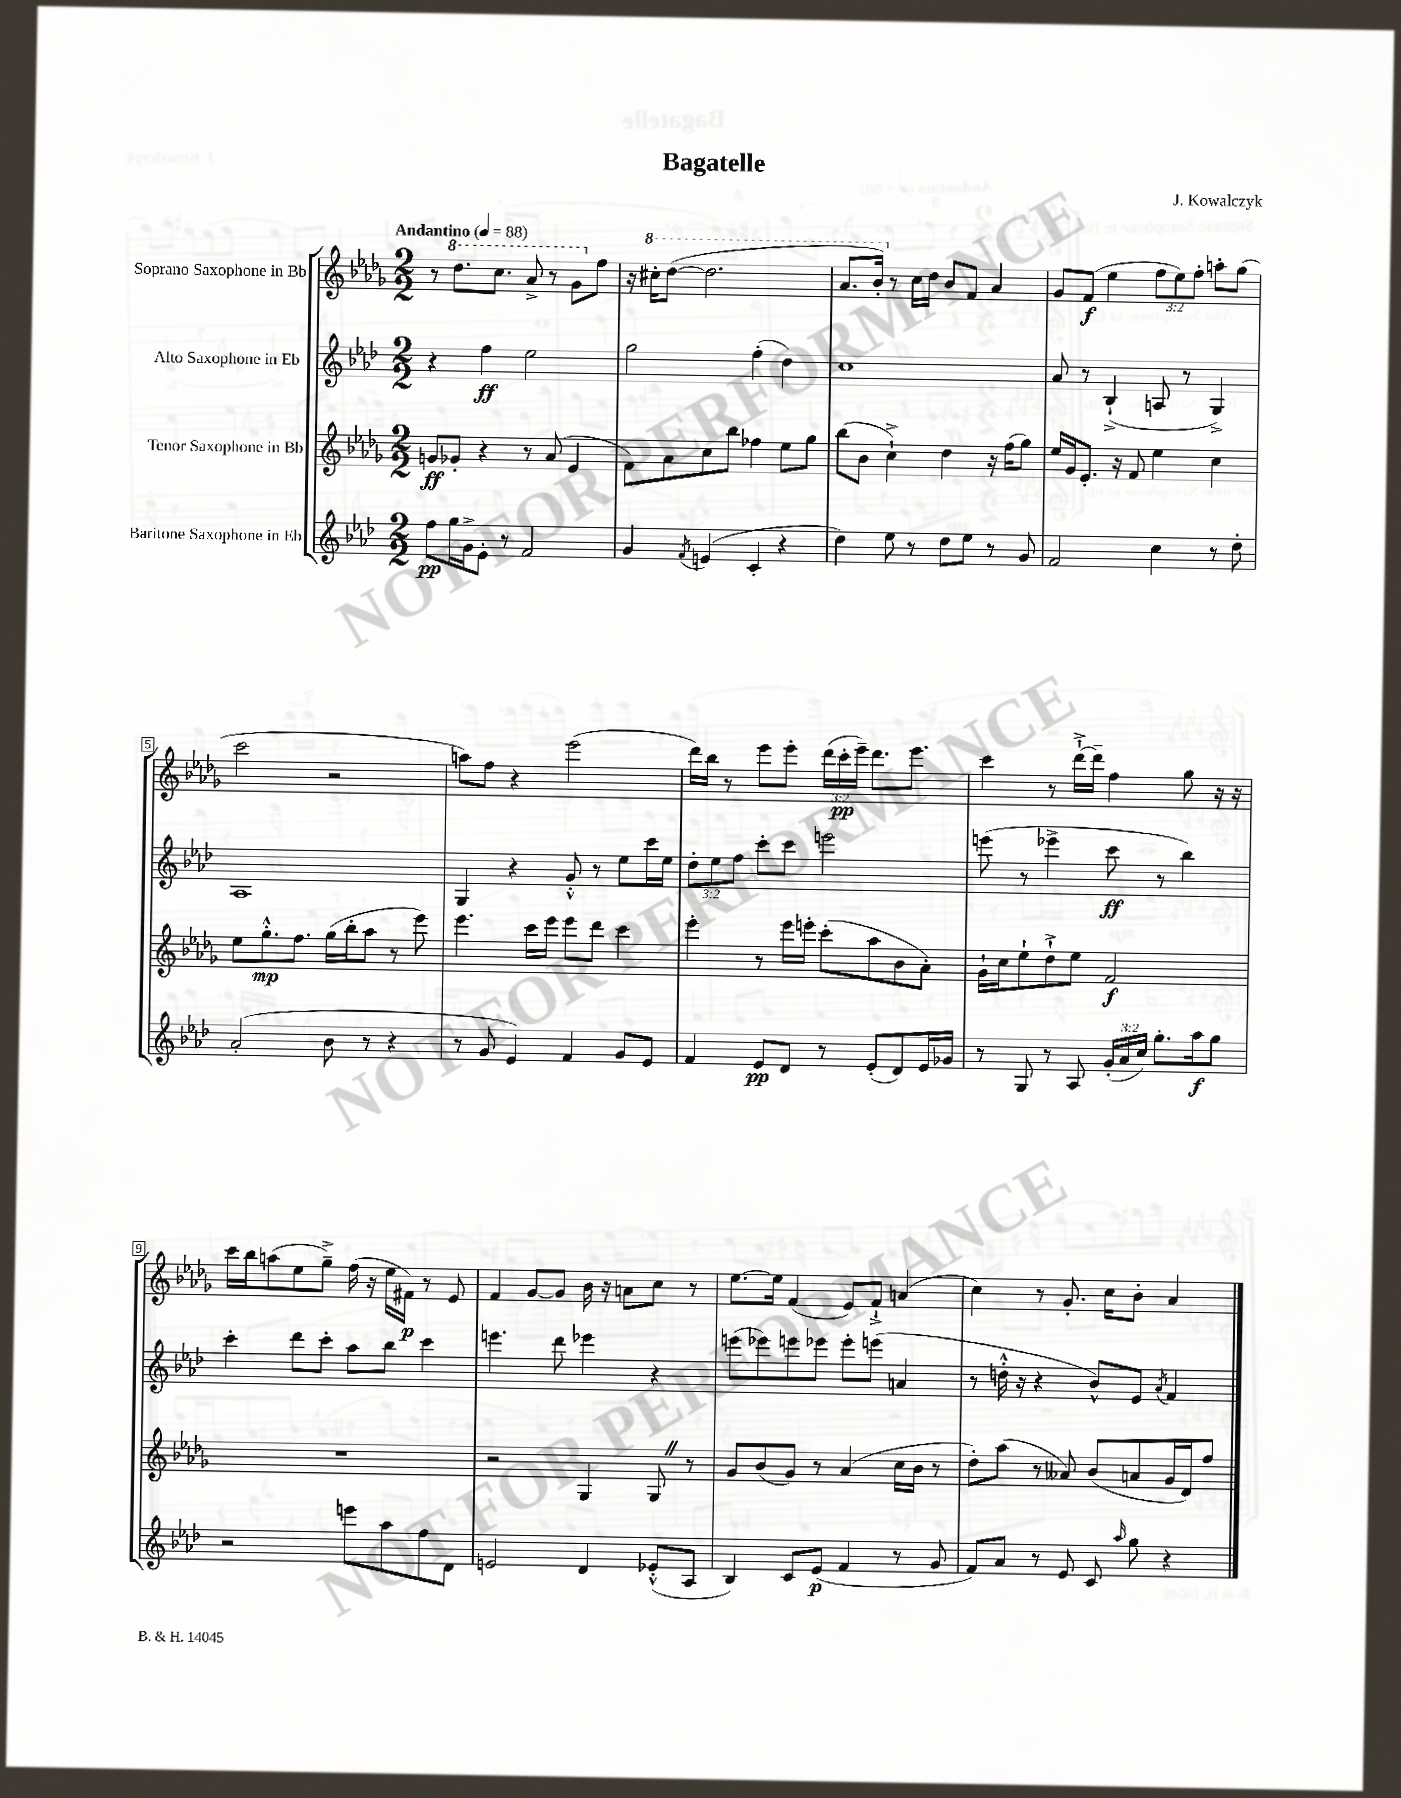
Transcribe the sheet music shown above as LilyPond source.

\header { title = "Bagatelle" composer = "J. Kowalczyk" }
<<
\new StaffGroup <<
\new Staff = "s0" \with { instrumentName = "Soprano Saxophone in Bb" } {
    \clef treble \key des \major \numericTimeSignature \time 2/2 \override Staff.TupletNumber.text = #tuplet-number::calc-fraction-text \tempo "Andantino" 4 = 88
    \autoBeamOff r8 \ottava #1 des'''8.[ c'''8.] aes''8-> r8 ges''8[ \ottava #0 f''8] |
    r16 \ottava #1 cis'''16[-. des'''8]~( des'''2. |
    aes''8.[ bes''16]-.) \ottava #0 r8 c''16[ des''16] bes'8[ f'8] aes'4 |
    ges'8[ f'8]\f( ees''4 \tuplet 3/2 { f''8[ ees''8) f''8]-. } a''8[-. ges''8]( |
    c'''2 r2 |
    a''8[) f''8] r4 ees'''2( |
    des'''16[) bes''16] r8 ees'''8[ ees'''8]-. \tuplet 3/2 { des'''16[( c'''16-.\pp ees'''16]--) } des'''8.[ ees'''8.] |
    c'''4 r8 des'''16[~-!-> des'''16]-- f''4 ges''8 r16 r16 |
    c'''16[ bes''16 a''8( ees''8 ges''8]--->) f''16( r16 ees''16[ fis'16]\p) r8 ees'8 |
    f'4 ges'8[~ ges'8] bes'16 r16 a'8[ c''8] r8 |
    ees''8.[~ ees''16] f'4( ees'8[) f'8]-!-> a'4( |
    c''4) r8 ges'8.-. c''16[ bes'8]-. aes'4 \bar "|." |
}
\new Staff = "s1" \with { instrumentName = "Alto Saxophone in Eb" } {
    \clef treble \key aes \major \numericTimeSignature \time 2/2 \override Staff.TupletNumber.text = #tuplet-number::calc-fraction-text
    \autoBeamOff r4 f''4\ff ees''2 |
    g''2 f''4-.( des''4) |
    c''1 |
    aes'8 r8 bes4-!->( a8 r8 g4->) |
    aes1 |
    g4 r4 g'8-.-^ r8 ees''8[ c'''16 ees''16] |
    \tuplet 3/2 { des''8[-. ees''8 f''8] } c'''8[-. c'''8] e'''2 |
    e'''8( r8 ees'''4-> c'''8\ff r8 bes''4) |
    c'''4-. des'''8[ c'''8]-. aes''8[ bes''8] c'''4 |
    e'''4. des'''8 ees'''4 r4 |
    e'''8[( ees'''8) e'''8 ees'''8] ees'''8[-. e'''8]( a'4 |
    r8 d''16-.-^ r16 r4 bes'8[-^) ees'8] \acciaccatura { aes'8 } f'4 \bar "|." |
}
\new Staff = "s2" \with { instrumentName = "Tenor Saxophone in Bb" } {
    \clef treble \key des \major \numericTimeSignature \time 2/2
    \autoBeamOff g'8[\ff ges'8]-. r4 r8 aes'8( ees'4 |
    f'8[) aes'8 c''8 bes''8] fes''4 ees''8[ ges''8] |
    bes''8[( bes'8] c''4-!->) des''4 r16 f''16[( ges''8]) |
    ees''16[ ges'16 ees'8.]-. r16 f'8 ees''4 c''4 |
    ees''8[ ges''8.-.-^\mp f''8.] ges''16[( bes''16-. aes''8] r8 ees'''8) |
    ees'''4. c'''16[ ees'''16] ees'''8[ des'''8] c'''4 |
    ees'''4-. r8 ees'''16[ e'''16]-. c'''8[-.( aes''8 bes'8 aes'8]-.) |
    ges'16[-! c''16 ees''8-! des''8-!-> ees''8] f'2\f |
    R1 |
    r2 ges4 ges8 \once \override BreathingSign.text = \markup { \musicglyph "scripts.caesura.straight" } \breathe r8 |
    ges'8[ bes'8( ges'8]) r8 aes'4( c''16[ bes'16] r8 |
    des''8[-.) aes''8]( r8 aeses'8) bes'8[( a'8 ges'16 des'16) f''8] \bar "|." |
}
\new Staff = "s3" \with { instrumentName = "Baritone Saxophone in Eb" } {
    \clef treble \key aes \major \numericTimeSignature \time 2/2 \override Staff.TupletNumber.text = #tuplet-number::calc-fraction-text
    \autoBeamOff f''8[\pp g''16 g'16-> ees'8]-. r8 f'2 |
    g'4 \acciaccatura { f'8 } e'4( c'4-. r4 |
    des''4) ees''8 r8 des''8[ ees''8] r8 g'8 |
    f'2 c''4 r8 des''8-. |
    aes'2-.( bes'8 r8 r4 |
    r8 g'8 ees'4) f'4 g'8[ ees'8] |
    f'4 ees'8[\pp des'8] r8 ees'8[-.( des'8) ees'16 ges'16] |
    r8 g8 r8 aes8 \tuplet 3/2 { g'16[-.( aes'16 c''16]) } g''8.[-. aes''16\f g''8] |
    r2 e'''8[ aes''8 f''8 des'8] |
    e'2 des'4 ees'8[-.-^( aes8] |
    bes4) c'8[ ees'8]\p( f'4 r8 g'8 |
    f'8[) aes'8] r8 ees'8 c'8 \grace { aes''16 } g''8 r4 \bar "|." |
}
>>
>>
\layout { \context { \Score \override BarNumber.stencil = #(make-stencil-boxer 0.1 0.3 ly:text-interface::print) } }
